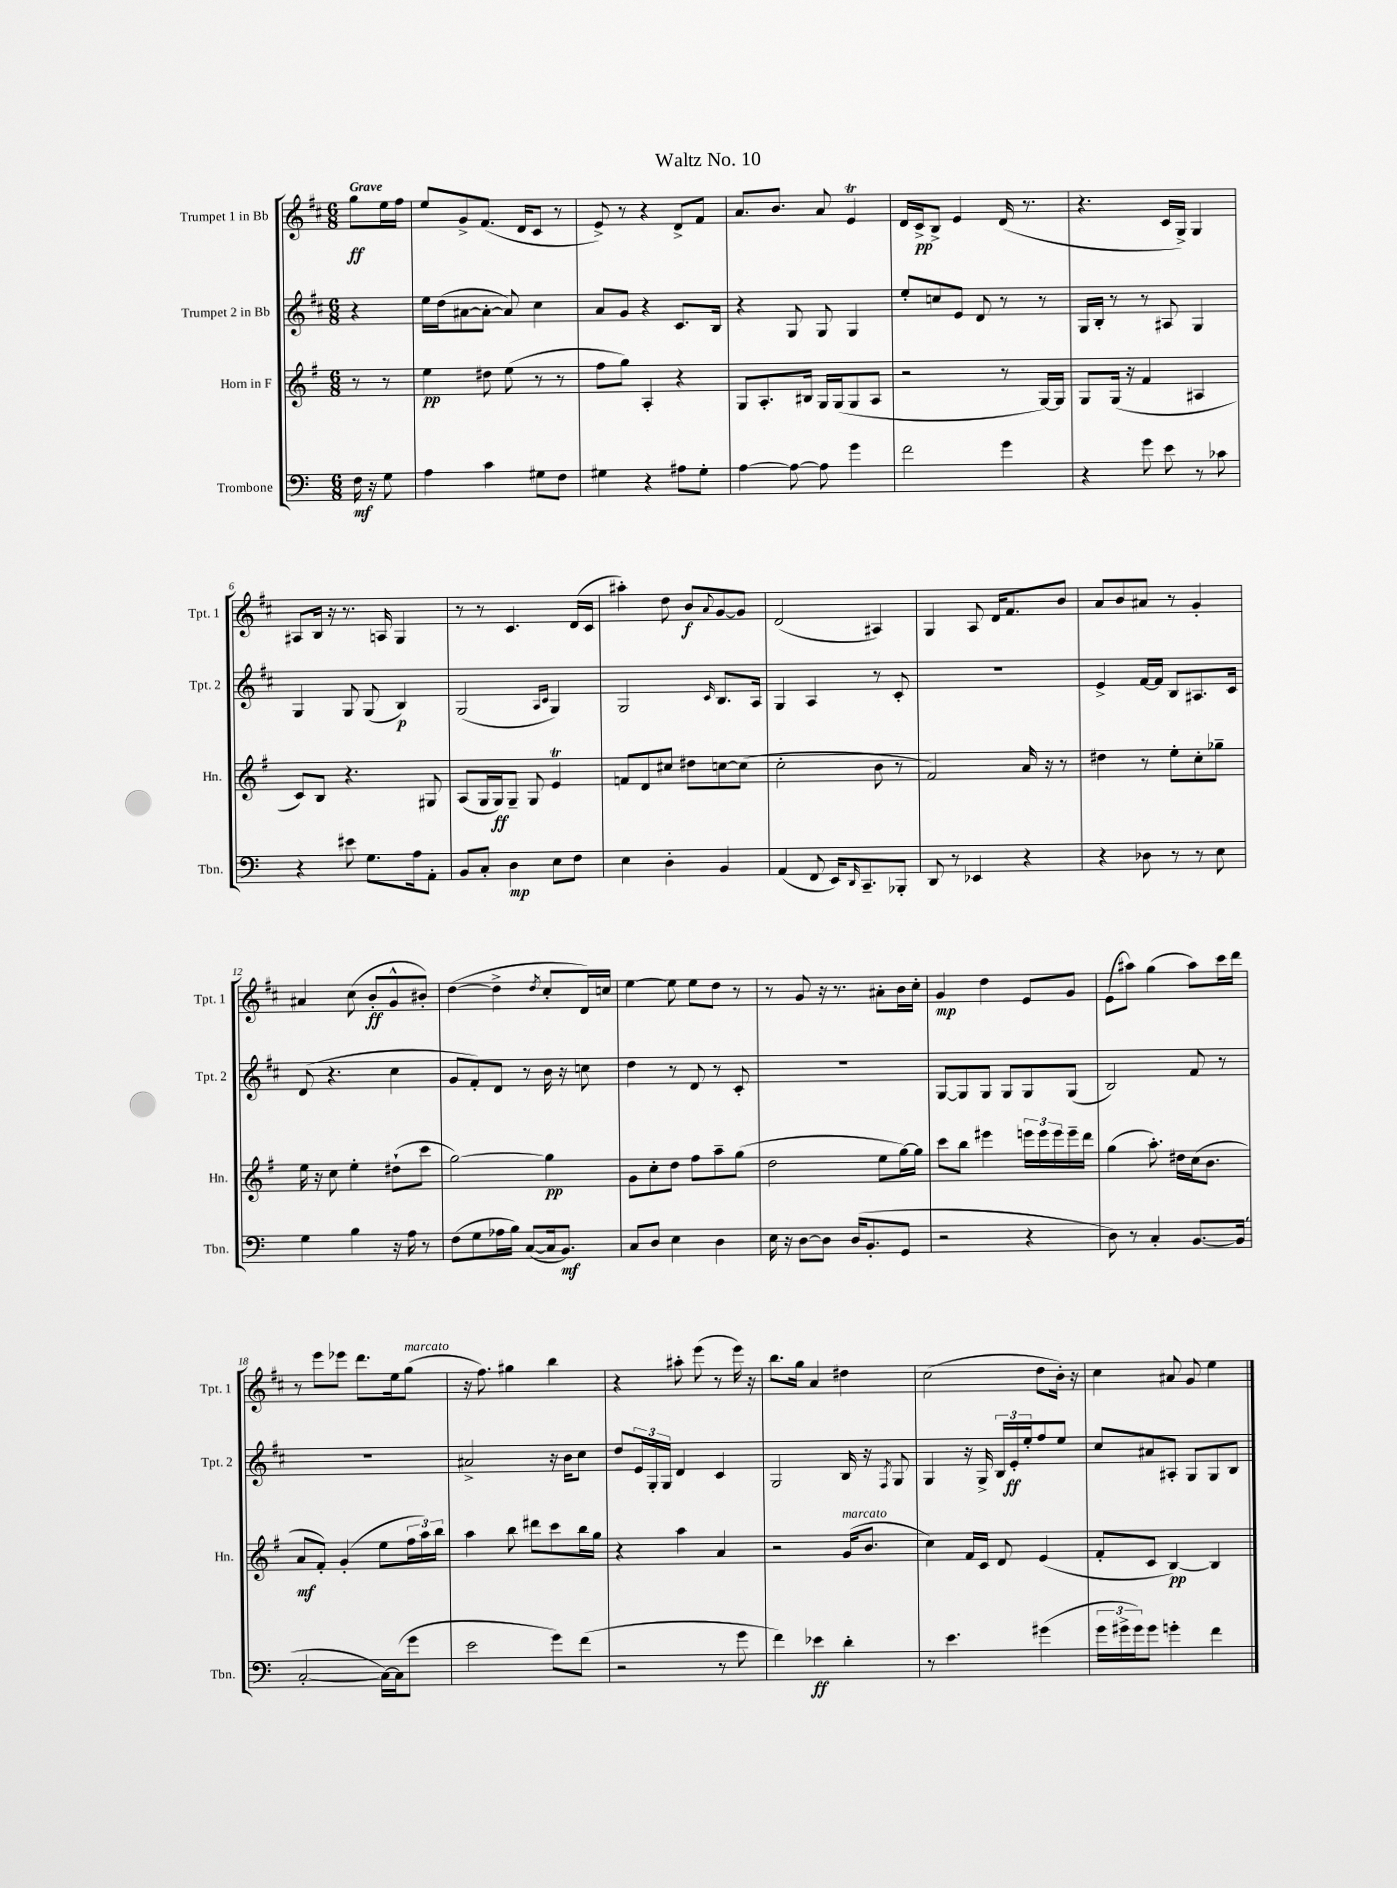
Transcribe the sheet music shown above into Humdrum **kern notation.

**kern	**kern	**kern	**kern
*staff4	*staff3	*staff2	*staff1
*clefF4	*clefG2	*clefG2	*clefG2
*k[]	*k[f#]	*k[f#c#]	*k[f#c#]
*M6/8	*M6/8	*M6/8	*M6/8
16F	8r	4r	8gg
16r	.	.	.
8G	8r	.	16ee
.	.	.	16ff#
=	=	=	=
4A	4ee	16ee	8ee
.	.	(16dd	.
.	.	[8a#	8g^
4c	8dd#	8a#'_	(8.f#
.	(8ee	8a#])	.
.	.	.	16d
8G#	8r	4cc#	8c#
8F	8r	.	8r
=	=	=	=
4G#	8ff#	8a	8e^)
.	8gg)	8g	8r
4r	4A'	4r	4r
8A#	4r	8.c#	8d^
8G#'	.	.	8f#
.	.	16B	.
=	=	=	=
[4A	8G	4r	8.a
.	8.A'	.	.
.	.	.	8.b
8A_	.	8G	.
.	16B#	.	.
8A]	16G	8G	8a
.	(16G	.	.
4g	8G	4G	4e
.	8A	.	.
=	=	=	=
2f	2r	8ee'	16d
.	.	.	16c#^
.	.	8cc	8B^
.	.	8e	4e
.	.	8d	.
4g	8r	8r	(16d
.	.	.	8.r
.	[16G)	8r	.
.	16G]	.	.
=	=	=	=
4r	8G	16G	4.r
.	.	16B'	.
.	(16G	8r	.
.	16r	.	.
8g	4f#	8r	.
8e	.	8A#	16c#
.	.	.	16G^)
8r	4A#	4G	4G
8c-	.	.	.
=	=	=	=
4r	8c)	4G	8A#
.	8B	.	16B
.	.	.	16r
8e#	4.r	8G	8.r
8.G	.	(8G	.
.	.	.	16A
.	.	4B)	4G
16A	.	.	.
8AA'	8G#	.	.
=	=	=	=
8BB	(8A	(2G	8r
8C'	16G	.	8r
.	16G)	.	.
4D	8G~	.	4.c#
.	8G	.	.
.	.	16qqA	.
.	.	16qqc#	.
8E	4e	4G)	.
8F	.	.	(16d
.	.	.	16c#
=	=	=	=
4E	8f	2G	4aa#')
.	8d	.	.
4D'	8cc#	.	8dd
.	8dd#	.	8b
.	.	16qqc#	8qqa
4BB	[8cc	8.B	[8g
.	(8cc]	.	8g]
.	.	16A	.
=	=	=	=
(4AA	2cc'	4G	(2d
8FF	.	4A	.
16EE)	.	.	.
16qqDD	.	.	.
8.CC~	.	.	.
.	8b	8r	4A#)
8BBB-'	8r	8c#'	.
=	=	=	=
8DD	2f#)	2.r	4G
8r	.	.	.
4EE-	.	.	8A
.	.	.	16d
.	.	.	8.f#
4r	16a	.	.
.	16r	.	.
.	8r	.	8b
=	=	=	=
4r	4dd#	4e^	8a
.	.	.	8b
8D-	8r	[16f#	8a#
.	.	16f#]	.
8r	8ee'	8B	8r
8r	8cc'	8.A#	4g'
8E	8gg-~	.	.
.	.	16c#	.
=	=	=	=
4G	16ee	(8d	4a#
.	16r	.	.
.	8cc	4.r	.
4B	4ee'	.	(8cc#
.	.	.	8b'
16r	(8dd#`	4cc#	8g^^
16A	.	.	.
8r	8ccc	.	8b#')
=	=	=	=
(8F	[2gg)	8g	([4dd
8G	.	8f#')	.
16A-	.	8d	4dd^]
16B)	.	.	.
([8C	.	8r	.
.	.	.	8qdd
16C]	4gg]	16b	8cc#'
8.BB)	.	16r	.
.	.	8cc	16d)
.	.	.	16cc
=	=	=	=
8C	8g	4dd	[4ee
8D	8cc'	.	.
4E	8dd	8r	8ee]
.	8ff#	8d	8ee
4D	8aa~	8r	8dd
.	(8gg	8c#'	8r
=	=	=	=
16E	2dd	2.r	8r
16r	.	.	.
[8D	.	.	8g
8D]	.	.	16r
.	.	.	8.r
(16D	.	.	.
8.BB'	.	.	.
.	8ee	.	8a#'
8GG	[16gg)	.	16b
.	16gg]	.	16cc#'
=	=	=	=
2r	8ccc	[8G	4g
.	8bb	8G]	.
.	4eee#	8G	4dd
.	.	8G	.
4r	24eee	8G	8e
.	24eee	.	.
.	24eee	.	.
.	16eee~	(8G	8g
.	16ddd	.	.
=	=	=	=
8D)	(4gg	2B)	(8e
8r	.	.	8aa#)
4C'	8.aa')	.	(4gg
.	16dd#	.	.
[8.BB	(16cc	8f#	8aa#)
.	8.b	.	.
.	.	8r	16ccc#
(16BB]	.	.	16ddd
=	=	=	=
[2C'	8a	2.r	8r
.	8f#')	.	8eee
.	(4g'	.	8eee-
.	.	.	8.ddd
16C_)	8ee	.	.
(16C]	.	.	16ee
8g	24ff#	.	(8gg
.	24aa)	.	.
.	24bb	.	.
=	=	=	=
2e	4aa	2a#^	16r
.	.	.	8.ff#)
.	8bb	.	4gg#
.	8ddd#	.	.
8g)	8ccc	16r	4bb
.	.	16b	.
(8f	16bb	8cc#	.
.	16gg	.	.
=	=	=	=
2r	4r	8dd	4r
.	.	24e	.
.	.	24G'	.
.	.	24G	.
.	4aa	4d	8aa#'
.	.	.	(8eee
8r	4a	4c#	8r
8g	.	.	16eee)
.	.	.	16r
=	=	=	=
4f)	2r	2G	8.bb
.	.	.	16gg
4e-	.	.	4a
4d'	(16g	16B	4dd#
.	8.b	16r	.
.	.	8qF#	.
.	.	8G	.
=	=	=	=
8r	4cc)	4G	(2cc#
4.e	.	.	.
.	16f#	16r	.
.	16c	16G^	.
.	8d	24B	.
.	.	24e'	.
.	.	24ee'	.
(4g#	(4e	8ff#	8dd
.	.	8ee	16b')
.	.	.	16r
=	=	=	=
24g	8f#'	8cc#	4cc#
24g#^	.	.	.
24g#)	.	.	.
8g#	8c	8a#	.
4g'	[4B)	8A#'	8a#
.	.	8G	8g
4f	4B]	8G	4ee
.	.	8B	.
==	==	==	==
*-	*-	*-	*-
